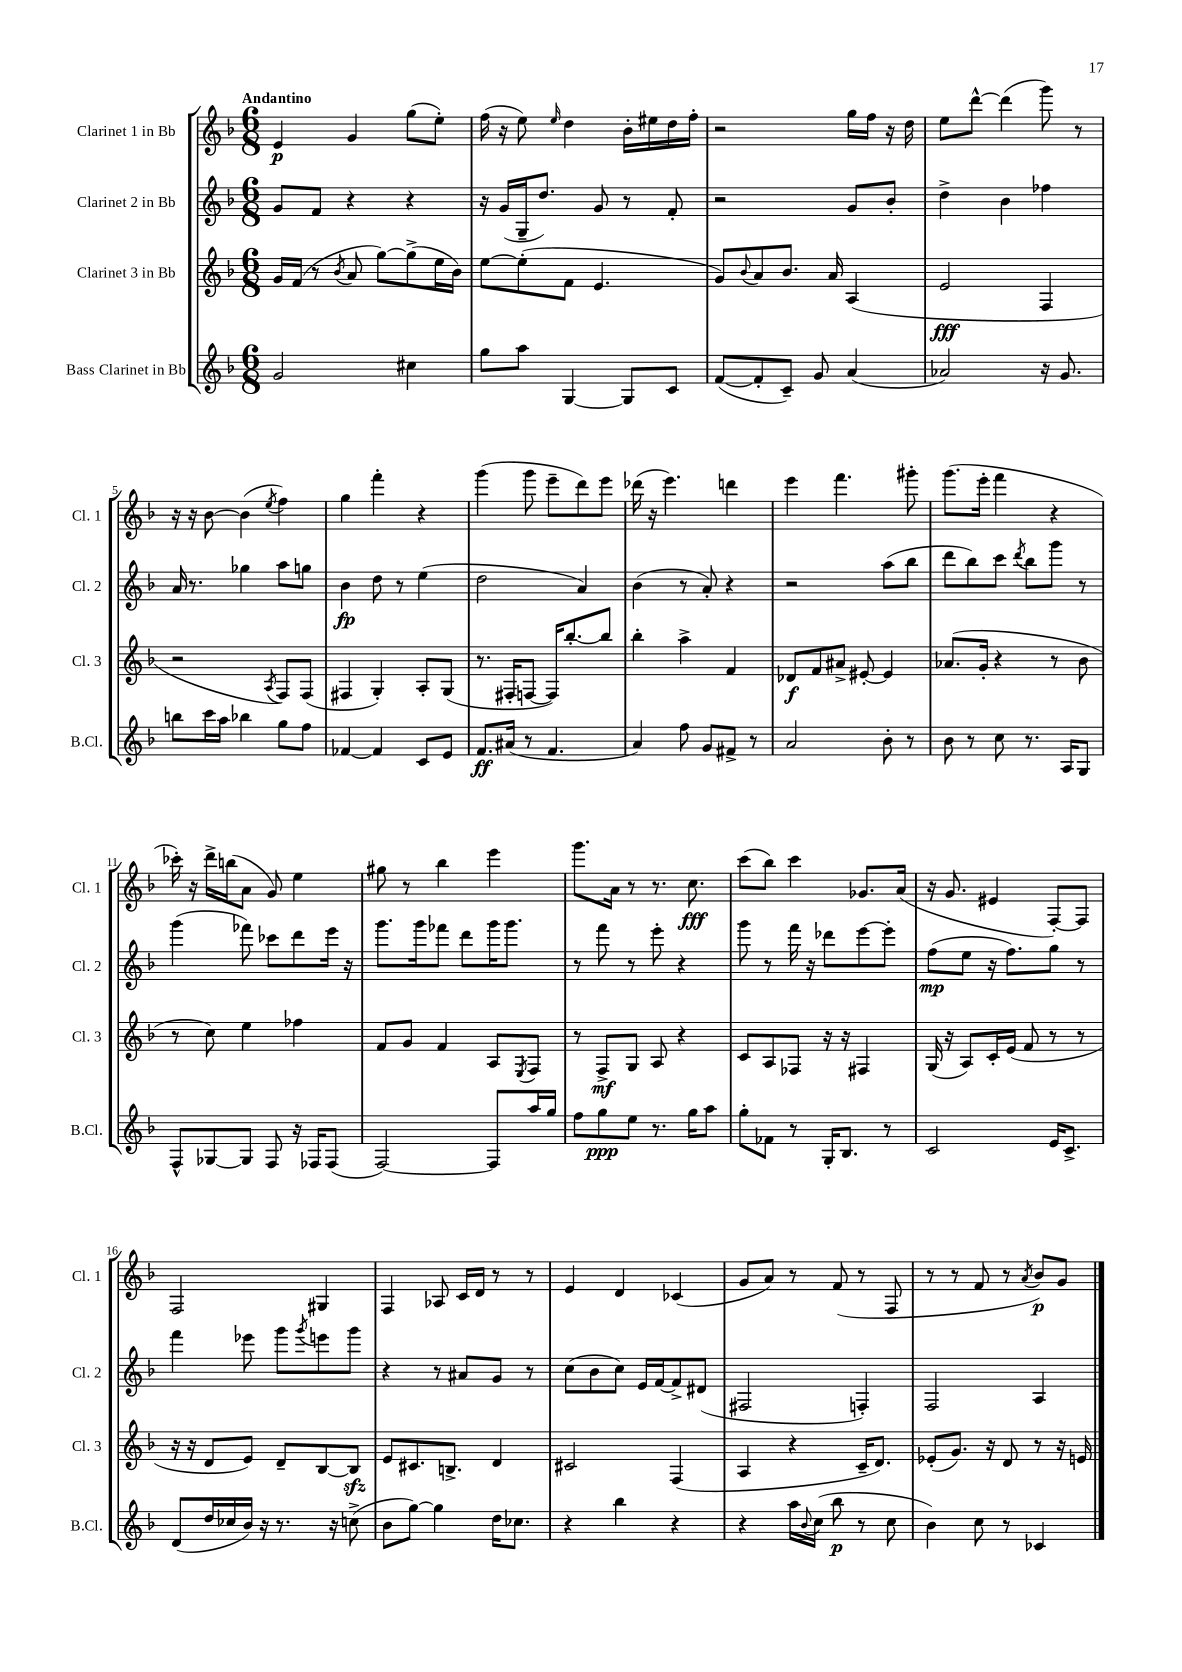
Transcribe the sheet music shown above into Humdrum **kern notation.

**kern	**kern	**kern	**kern
*staff4	*staff3	*staff2	*staff1
*clefG2	*clefG2	*clefG2	*clefG2
*k[b-]	*k[b-]	*k[b-]	*k[b-]
*M6/8	*M6/8	*M6/8	*M6/8
2g/	16g/LL	8g/L	4e/
.	(16f/JJ	.	.
.	8r	8f/J	.
.	8qb-/	.	.
.	8a/	4r	4g/
.	[8gg\L)	.	.
4cc#\	(8gg^\]	4r	(8gg\L
.	16ee\L	.	8ee'\J)
.	16b-\JJ)	.	.
=	=	=	=
8gg\L	[8ee\L	16r	(16ff\
.	.	(16g/LL	16r
8aa\J	(8ee'\]	16G~/J	8ee\)
.	.	8.dd/J)	.
.	.	.	16qqee/
[4G/	8f\J	.	4dd\
.	4.e/	8g/	.
8G/]L	.	8r	16b-'\LL
.	.	.	16ee#\
8c/J	.	8f'/	16dd\
.	.	.	16ff'\JJ
=	=	=	=
([8f/L	8g/L)	2r	2r
.	8qqb-/	.	.
8f'/]	8a/	.	.
8c~/J)	8.b-/J	.	.
8g/	.	.	.
.	16a/	.	.
(4a/	(4A/	8g/L	16gg\LL
.	.	.	16ff\JJ
.	.	8b-'/J	16r
.	.	.	16dd\
=	=	=	=
2a-/)	2e/	4dd^\	8ee\L
.	.	.	[8ddd^^\J
.	.	4b-\	(4ddd\]
16r	4F/	4ff-\	8ggg\)
8.g/	.	.	.
.	.	.	8r
=	=	=	=
8bb\L	2r	16a/	16r
.	.	8.r	16r
16ccc\L	.	.	[8b-\
16aa\JJ	.	.	.
4bb-\	.	4gg-\	(4b-\]
.	8qA/	.	8qee/
8gg\L	8F/L)	8aa\L	4ff\)
8ff\J	(8F/J	8gg\J	.
=	=	=	=
[4f-/	4F#/	4b-\	4gg\
4f-/]	4G'/)	8dd\	4fff'\
.	.	8r	.
8c/L	8A'/L	(4ee\	4r
8e/J	(8G/J	.	.
=	=	=	=
8.f/L	8.r	2dd\	(4ggg\
(16a#/Jk	16F#'/LK	.	.
8r	[8F/J	.	8ggg\
4.f/	16F/]LK)	.	8eee~\L
.	[8.bb-'/	.	.
.	.	4a/)	8ddd\)
.	8bb-/]J	.	8eee\J
=	=	=	=
4a/)	4bb-'\	(4b-\	(16ddd-\
.	.	.	16r
.	.	.	4.eee\)
8ff\	4aa^\	8r	.
8g/L	.	8a'/)	.
8f#^/J	4f/	4r	4ddd\
8r	.	.	.
=	=	=	=
2a/	8d-/L	2r	4eee\
.	8f/	.	.
.	8a#^/J	.	4.fff\
.	[8e#'/	.	.
8b-'\	4e#/]	(8aa\L	.
8r	.	8bb-\J	8ggg#'\
=	=	=	=
8b-\	(8.a-/L	8ddd\L	(8.ggg\L
8r	.	8bb-\)	.
.	16g'/Jk	.	16eee'\Jk
8cc\	4r	8ccc\J	4fff\
.	.	8qddd/	.
8.r	.	8bb-\L	.
.	8r	8ggg\J	4r
16A/LK	.	.	.
8G/J	8b-\	8r	.
=	=	=	=
8F^^/L	8r	(4ggg\	16ccc-'\)
.	.	.	16r
[8G-/	8cc\)	.	16ddd^\LL
.	.	.	(16bb\J
8G-/]J	4ee\	8fff-\)	8a\J
8F/	.	8ccc-\L	8g/)
16r	4ff-\	8ddd\	4ee\
16F-/LK	.	.	.
(8F-/J	.	16eee\Jk	.
.	.	16r	.
=	=	=	=
[2F/)	8f/L	8.ggg\L	8gg#\
.	8g/J	.	8r
.	.	16ggg\k	.
.	4f/	8fff-\J	4bb-\
.	.	8ddd\L	.
8F/]L	8A/L	16ggg\K	4eee\
.	.	8.ggg\J	.
.	8qE/	.	.
16aa/L	8F/J	.	.
16gg/JJ	.	.	.
=	=	=	=
8ff\L	8r	8r	8.ggg\L
8gg\	8F^/L	8fff\	.
.	.	.	16a\Jk
8ee\J	8G/J	8r	8r
8.r	8A/	8eee'\	8.r
.	4r	4r	.
16gg\LK	.	.	8.cc\
8aa\J	.	.	.
=	=	=	=
8gg'\L	8c/L	8ggg\	(8ccc\L
8f-\J	8A/	8r	8bb-\J)
8r	8F-/J	16fff\	4ccc\
.	.	16r	.
16G'/LK	16r	8ddd-\L	.
8.B-/J	16r	.	.
.	4F#/	[8eee\	8.g-/L
8r	.	8eee'\]J	.
.	.	.	(16a/Jk
=	=	=	=
2c/	(16G/	(8ff\L	16r
.	16r	.	8.g/
.	8A/L)	8ee\J	.
.	16c'/L	16r	4e#/
.	(16e/JJ	8.ff\L)	.
.	8f/	.	.
16e/LK	8r	8gg\J	[8F'/L)
8.c^/J	.	.	.
.	8r	8r	8F/]J
=	=	=	=
(8d/L	16r	4fff\	2F/
.	16r	.	.
16dd/L	8d/L	.	.
16cc-/	.	.	.
16b-/JJ)	8e/J)	8eee-\	.
16r	.	.	.
8.r	8d~/L	8ggg\L	.
.	.	8qggg/	.
.	[8B-/	8eee\	4G#/
16r	.	.	.
(8cc^\	8B-/]J	8ggg\J	.
=	=	=	=
8b-\L	8e/L	4r	4F/
[8gg\J)	8.c#/	.	.
4gg\]	.	8r	8A-/
.	8.B^/J	.	.
.	.	8a#/L	16c/LL
.	.	.	16d/JJ
16dd\LK	4d/	8g/J	8r
8.cc-\J	.	.	.
.	.	8r	8r
=	=	=	=
4r	2c#/	(8cc\L	4e/
.	.	8b-\	.
4bb-\	.	8cc\J)	4d/
.	.	16e/LL	.
.	.	[16f/J	.
4r	(4F/	8f^/]	(4c-/
.	.	(8d#/J	.
=	=	=	=
4r	4A/	2F#/	8g/L
.	.	.	8a/J)
16aa\LL	4r	.	8r
8qqb-/	.	.	.
(16cc\JJ	.	.	.
8bb-\	.	.	(8f/
8r	16c~/LK	4F'/)	8r
.	8.d/J)	.	.
8cc\	.	.	8F/
=	=	=	=
4b-\)	(8e-'/L	2F/	8r
.	8.g/J)	.	8r
8cc\	.	.	8f/
.	16r	.	.
8r	8d/	.	8r
.	.	.	8qa/
4c-/	8r	4A/	8b-/L)
.	16r	.	8g/J
.	16e/	.	.
==	==	==	==
*-	*-	*-	*-
